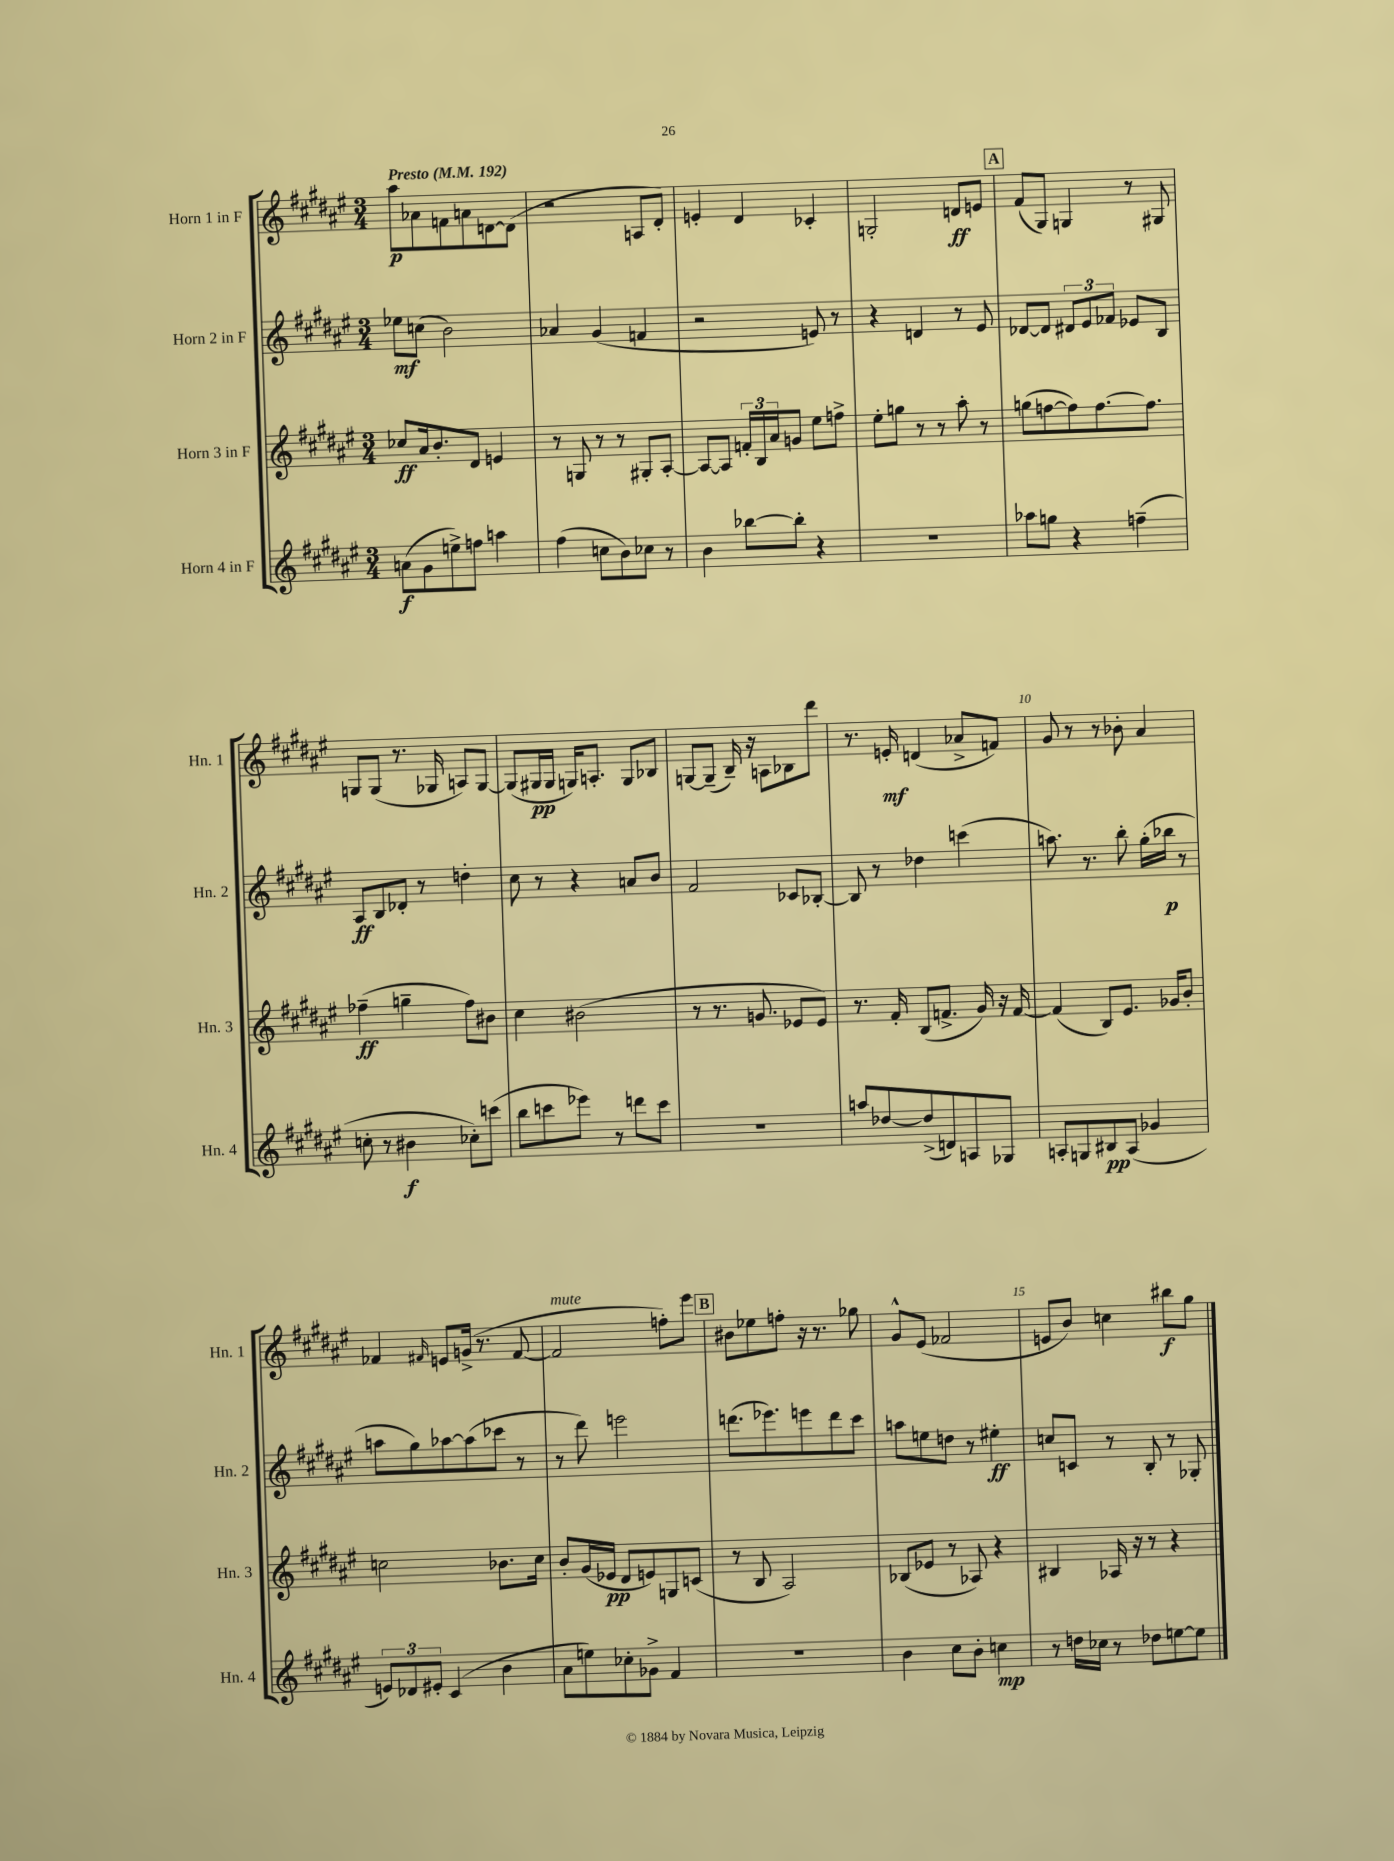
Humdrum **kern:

**kern	**dynam	**kern	**dynam	**kern	**dynam	**kern	**dynam
*part4	*part4	*part3	*part3	*part2	*part2	*part1	*part1
*staff4	*staff4	*staff3	*staff3	*staff2	*staff2	*staff1	*staff1
*I"Horn 4 in F	*	*I"Horn 3 in F	*	*I"Horn 2 in F	*	*I"Horn 1 in F	*
*I'Hn. 4	*	*I'Hn. 3	*	*I'Hn. 2	*	*I'Hn. 1	*
*clefG2	*	*clefG2	*	*clefG2	*	*clefG2	*
*k[f#c#g#d#a#e#]	*	*k[f#c#g#d#a#e#]	*	*k[f#c#g#d#a#e#]	*	*k[f#c#g#d#a#e#]	*
*M3/4	*	*M3/4	*	*M3/4	*	*M3/4	*
*MM192	*	*MM192	*	*MM192	*	*MM192	*
=1	=1	=1	=1	=1	=1	=1	=1
!	!	!	!	!	!	!LO:TX:a:B:t=Presto	!
(8an\L	f	8cc-X/L	ff	8ee-X\L	mf	8aa#\L	p
8g#\	.	16a#/k	.	(8ccn\J	.	8a-X\	.
.	.	8.b'/	.	.	.	.	.
8een^\)	.	.	.	2b\)	.	8fn\	.
8ffn\J	.	8d#/J	.	.	.	8an\	.
4aan\	.	4en/	.	.	.	[8dn\	.
.	.	.	.	.	.	(8d\J]	.
=2	=2	=2	=2	=2	=2	=2	=2
(4ff#\	.	8r	.	4a-X/	.	2r	.
.	.	8Gn/	.	.	.	.	.
8ccn\L	.	8r	.	(4g#/	.	.	.
8b\)	.	8r	.	.	.	.	.
8cc-X\J	.	8G#X'/L	.	4fn/	.	8An/L	.
8r	.	[8A#'/J	.	.	.	8d#'/J)	.
=3	=3	=3	=3	=3	=3	=3	=3
4b\	.	8A#/L_	.	2r	.	4en'/	.
.	.	8A#/J]	.	.	.	.	.
[8bb-X\L	.	24fn'/LL	.	.	.	4d#/	.
.	.	24B/	.	.	.	.	.
.	.	24a#/J	.	.	.	.	.
8bb-'\J]	.	8gn/J	.	.	.	.	.
4r	.	8ee#\L	.	8en/)	.	4c-X'/	.
.	.	8ffn^\J	.	8r	.	.	.
=4	=4	=4	=4	=4	=4	=4	=4
2.r	.	8ee#'\L	.	4r	.	2Gn'/	.
.	.	8ggn\J	.	.	.	.	.
.	.	8r	.	4dn/	.	.	.
.	.	8r	.	.	.	.	.
.	.	8aa#'\	.	8r	.	8dn/L	ff
.	.	8r	.	8e#/	.	8en/J	.
!!LO:REH:place=s1:t=A
=5	=5	=5	=5	=5	=5	=5	=5
8aa-X\L	.	(8ggn\L	.	[8d-X/L	.	(8f#/L	.
8ggn\J	.	[8ffn\	.	8d-/J]	.	8G#/J)	.
4r	.	8ff\])	.	12d#X/L	.	4Gn/	.
.	.	.	.	12e#/	.	.	.
.	.	[8.ff\	.	.	.	.	.
.	.	.	.	12f-X/J	.	.	.
(4ffn~\	.	.	.	8e-X/L	.	8r	.
.	.	8.ff\J]	.	.	.	.	.
.	.	.	.	8B/J	.	8G#X/	.
!!LO:LB:g=z
=6	=6	=6	=6	=6	=6	=6	=6
8ccn'\	.	(4ff-X~\	ff	8A#/L	ff	8Gn/L	.
8r	.	.	.	8B/	.	(8G/J	.
4b#X\	f	4ggn~\	.	8d-X'/J	.	8.r	.
.	.	.	.	8r	.	.	.
.	.	.	.	.	.	16G-X/	.
8cc-X'\L)	.	8ff-\L)	.	4ddn'\	.	8An/L)	.
(8cccn\J	.	8b#X\J	.	.	.	[8G-/J	.
=7	=7	=7	=7	=7	=7	=7	=7
8bb\L	.	4cc#\	.	8cc#\	.	(8G-/L]	.
8cccn\	.	.	.	8r	.	16G#X/L	pp
.	.	.	.	.	.	16G#/JJ	.
8eee-X\J)	.	(2b#X\	.	4r	.	16Gn/KL)	.
.	.	.	.	.	.	8.An'/J	.
8r	.	.	.	.	.	.	.
8dddn\L	.	.	.	8an/L	.	8G/L	.
8ccc\J	.	.	.	8b/J	.	8B-X/J	.
=8	=8	=8	=8	=8	=8	=8	=8
2.r	.	8r	.	2f#/	.	[8Gn/L	.
.	.	8.r	.	.	.	(8G~/J]	.
.	.	.	.	.	.	16B~/)	.
.	.	8.gn/	.	.	.	16r	.
.	.	.	.	.	.	8An\L	.
.	.	8e-X/L	.	8c-X/L	.	8B-X\	.
.	.	8e-/J)	.	[8B-X'/J	.	8ddd#\J	.
=9	=9	=9	=9	=9	=9	=9	=9
8aan/L	.	8.r	.	8B-/]	.	8.r	.
[8dd-X/	.	.	.	8r	.	.	.
.	.	16f#'/	.	.	.	16en'/	mf
(8dd-^/]	.	(8B/L	.	4dd-X\	.	(4dn/	.
8dn/)	.	8.fn^/J	.	.	.	.	.
8An/	.	.	.	(4cccn\	.	8a-X^/L	.
.	.	16g#/)	.	.	.	.	.
8G-X/J	.	16r	.	.	.	8fn/J)	.
.	.	[16f/	.	.	.	.	.
=10	=10	=10	=10	=10	=10	=10	=10
8An'/L	.	(4f/]	.	8.aan\)	.	8g#/	.
8Gn/	.	.	.	.	.	8r	.
.	.	.	.	8.r	.	.	.
8B#X/	pp	8B/L)	.	.	.	8r	.
(8A/J	.	8.e#/J	.	8bb'\	.	8b-X'\	.
4g-X/	.	.	.	(16gg#'\LL	.	4a#/	.
.	.	16g-X/KL	.	16bb-X\JJ	p	.	.
.	.	8b'/J	.	8r	.	.	.
!!LO:LB:g=z
=11	=11	=11	=11	=11	=11	=11	=11
12en/L)	.	2ccn\	.	8aan\L	.	4f-X/	.
12d-X/	.	.	.	.	.	.	.
.	.	.	.	8gg#\)	.	.	.
12e#X'/J	.	.	.	.	.	.	.
.	.	.	.	.	.	16qqf#X/	.
(4c#/	.	.	.	[8aa-X\	.	8en/L	.
.	.	.	.	(8aa-\]	.	(16gn^/Jk	.
.	.	.	.	.	.	8.r	.
4b\	.	8.b-X\L	.	8ccc-X\J	.	.	.
.	.	.	.	8r	.	[8f#/	.
.	.	16cc\Jk	.	.	.	.	.
=12	=12	=12	=12	=12	=12	=12	=12
!	!	!	!	!	!	!LO:TX:a:i:t=mute	!
8a#\L	.	8b'/L	.	8r	.	2f#/]	.
8een\)	.	(16g#/L	.	8ddd#\)	.	.	.
.	.	16e-X/JJ	pp	.	.	.	.
8cc-X'\	.	8d#/L	.	2eeen\	.	.	.
8g-X^\J	.	8en/)	.	.	.	.	.
4f#/	.	8Gn/	.	.	.	8ffn'\L)	.
.	.	(8cn/J	.	.	.	8eee#\J	.
!!LO:REH:place=s1:t=B
=13	=13	=13	=13	=13	=13	=13	=13
2.r	.	8r	.	(8.dddn\L	.	8b#X\L	.
.	.	8B/	.	.	.	8ee-X\	.
.	.	.	.	8.eee-X\)	.	.	.
.	.	2A#/)	.	.	.	8ffn'\J	.
.	.	.	.	8eeen\	.	16r	.
.	.	.	.	.	.	8.r	.
.	.	.	.	8ddd\	.	.	.
.	.	.	.	8ccc#\J	.	8gg-X\	.
=14	=14	=14	=14	=14	=14	=14	=14
4b\	.	(8B-X/L	.	8aan\L	.	8g#^^/L	.
.	.	8e-X/J	.	8een\	.	(8e#/J	.
8cc#\L	.	8r	.	8ddn\J	.	2f-X/	.
8b'\J	.	8A-X/)	.	8r	.	.	.
4ccn\	mp	4r	.	4ee#X'\	ff	.	.
=15	=15	=15	=15	=15	=15	=15	=15
8r	.	4B#X/	.	8ccn/L	.	8en/L	.
16ddn\LL	.	.	.	8cn/J	.	8b/J)	.
16cc-X\JJ	.	.	.	.	.	.	.
8r	.	16A-X/	.	8r	.	4ccn\	.
.	.	16r	.	.	.	.	.
8dd-X\L	.	8r	.	8B'/	.	.	.
[8een\	.	4r	.	8r	.	8bb#X\L	f
8ee\J]	.	.	.	8G-X'/	.	8gg#\J	.
==	==	==	==	==	==	==	==
*-	*-	*-	*-	*-	*-	*-	*-
